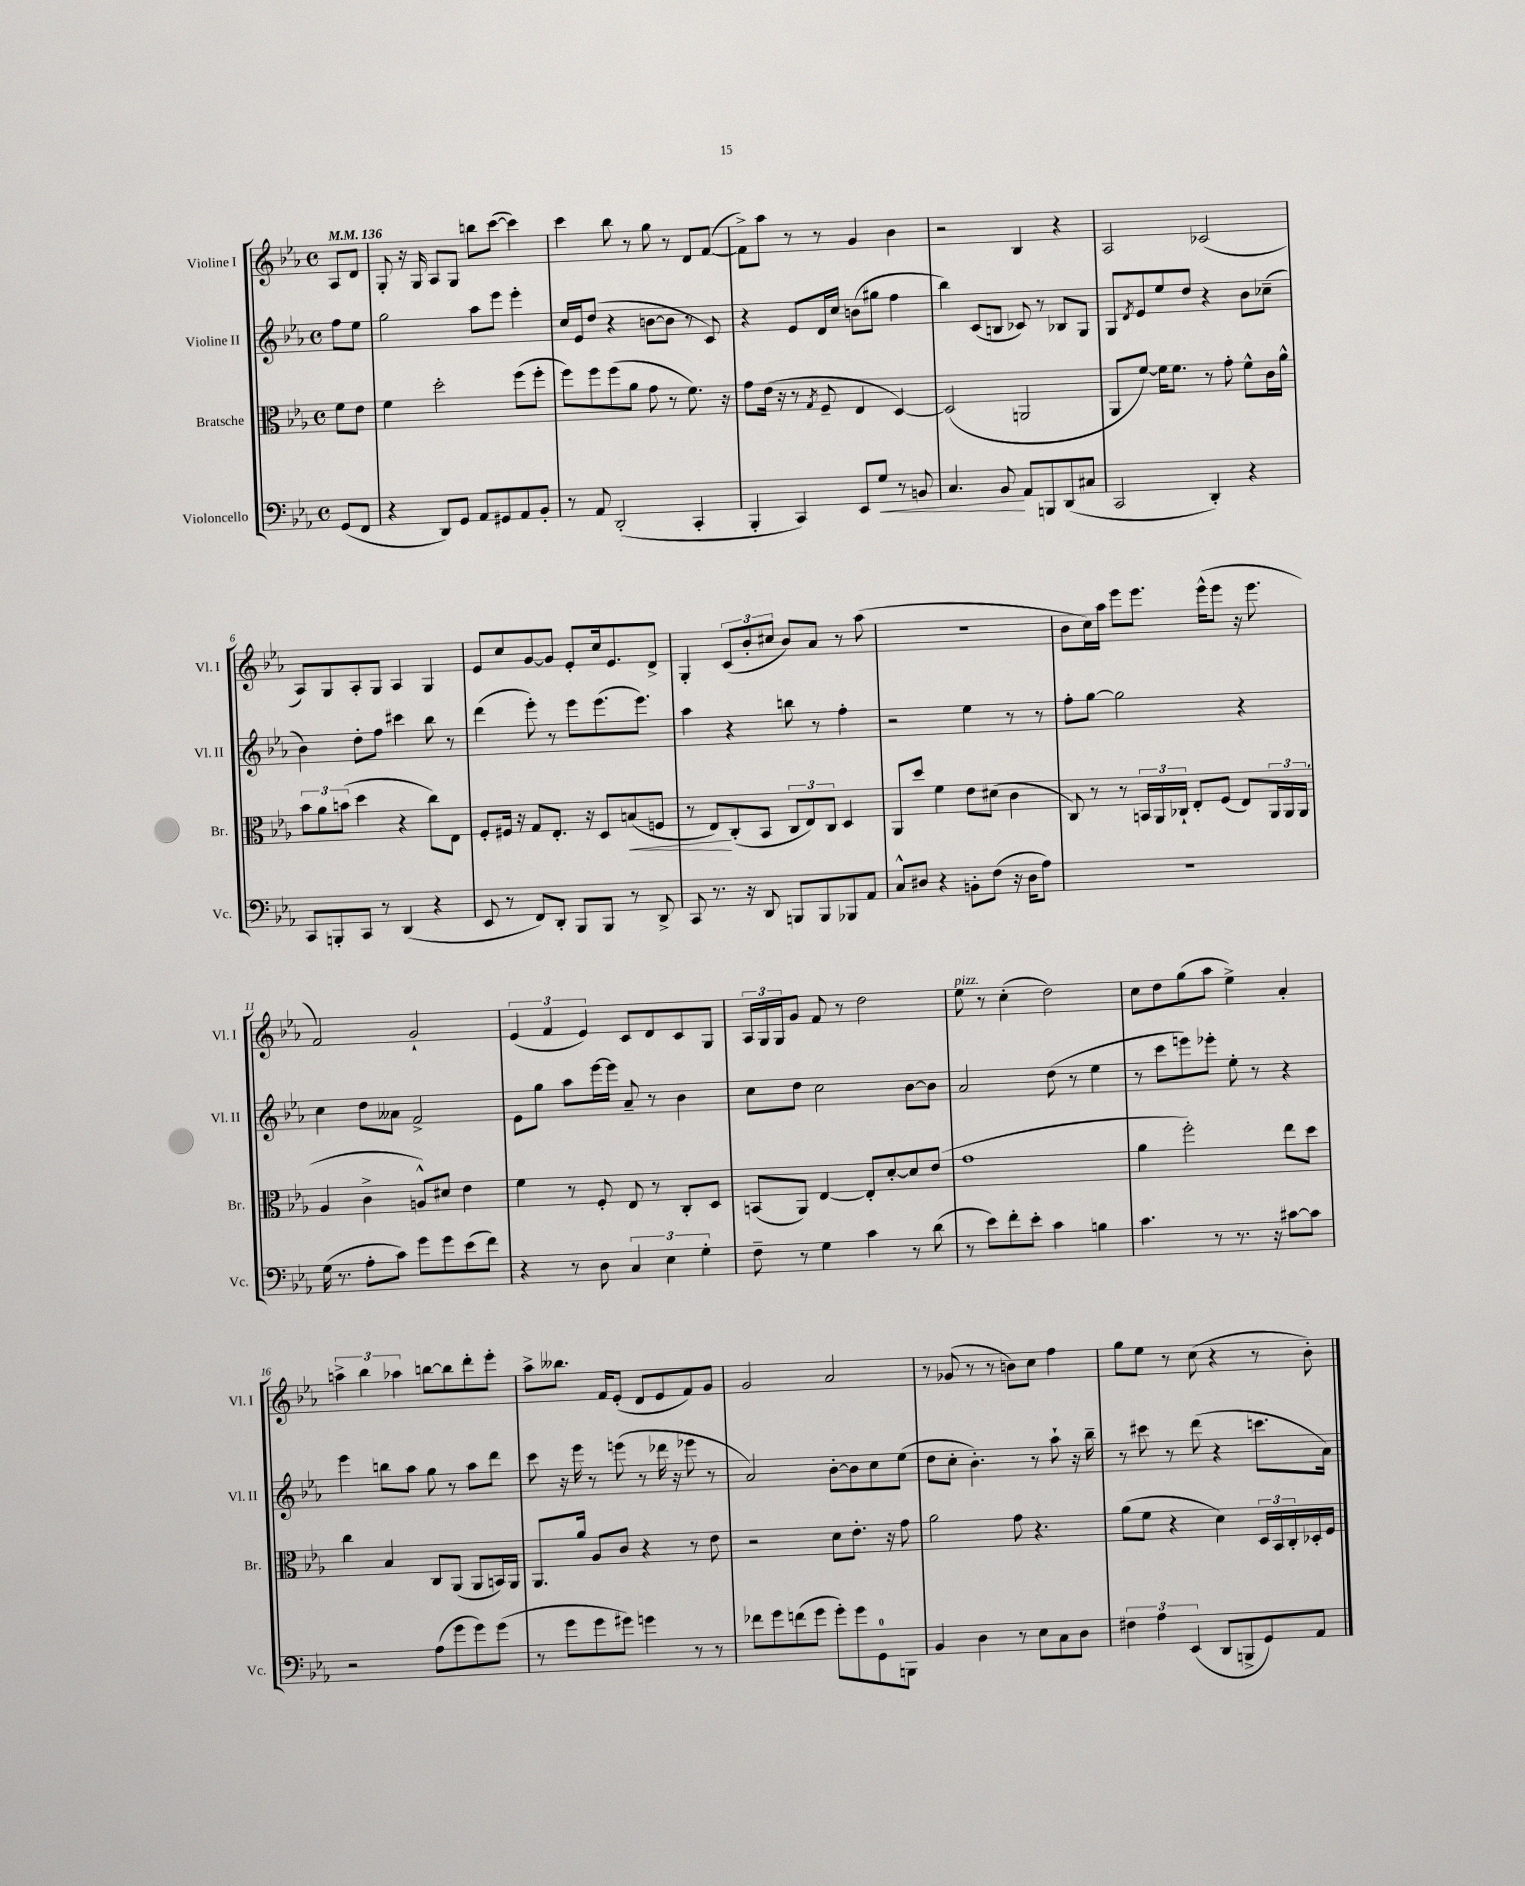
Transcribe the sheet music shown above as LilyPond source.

<<
\new StaffGroup <<
\new Staff = "s0" \with { instrumentName = "Violine I" shortInstrumentName = "Vl. I" } {
    \clef treble \key ees \major \defaultTimeSignature \time 4/4 \partial 4 \tempo 4 = 136
    aes8 d'8 |
    g8-. r16 g16 aes8 g8 b''8 c'''8~( c'''4) |
    c'''4 bes''8 r8 g''8 r8 d'8 f'8~( |
    f'8->) aes''8 r8 r8 g'4 bes'4 |
    r2 bes4 r4 |
    aes2 ces'2( |
    aes8) g8 aes8-. g8 aes4 g4 |
    ees'8 c''8 g'8~ g'8 ees'8-. c''16 ees'8. d'8-> |
    g4-. \tuplet 3/2 { c'8( bes'8-. cis''8 } bes'8) aes'8 r8 aes''8( |
    r1 |
    bes'8 c''16) aes''16 ees'''8 ees'''8. ees'''16-^( ees'''8 r16 ees'''8. |
    f'2) g'2-! |
    \tuplet 3/2 { ees'4( f'4 ees'4) } c'8 d'8 c'8 g8 |
    \tuplet 3/2 { aes16 g16 g16 } g'8 f'8 r8 d''2 |
    ees''8^\markup { \italic "pizz." } r8 c''4-.( d''2) |
    c''8 d''8 g''8( aes''8 ees''4->) aes'4-. |
    \tuplet 3/2 { a''4-> bes''4 aes''4 } b''8~ b''8 d'''8-. ees'''8-. |
    aes''8-> beses''8. f'16 ees'8-.( d'8 ees'8 f'8) g'8 |
    g'2 aes'2 |
    r8 ges'8( r8 r8 b'8) c''8 f''4 |
    g''8 ees''8 r8 c''8( r4 r8 bes'8-.) \bar "|." |
}
\new Staff = "s1" \with { instrumentName = "Violine II" shortInstrumentName = "Vl. II" } {
    \clef treble \key ees \major \defaultTimeSignature \time 4/4 \partial 4
    f''8 ees''8 |
    g''2 aes''8 ees'''8 ees'''4-. |
    c''16 ees'16 d''8( r4 b'8~ b'8 r8 c'8) |
    r4 ees'8 d'16 c''16 b'8( gis''8 f''4 |
    bes''4) c'8( b8 ces'8) r8 bes8 g8 |
    g8 \acciaccatura { d'8 } ees'8 ees''8 d''8 r4 bes'8 ces''8--( |
    bes'4) d''8-. f''8 cis'''4 bes''8 r8 |
    d'''4( ees'''8-.) r8 ees'''8 ees'''8.( ees'''8.) |
    aes''4 r4 b''8 r8 f''4-. |
    r2 ees''4 r8 r8 |
    f''8-. g''8~ g''2 r4 |
    c''4 d''8 aeses'8 f'2-> |
    ees'8 g''8 aes''8 ees'''16~ ees'''16 aes'8-- r8 bes'4 |
    c''8 d''8 c''2 bes'8~ bes'8 |
    aes'2 d''8( r8 ees''4 |
    r8 c'''8 e'''8) ees'''8-. ees''8-. r8 r4 |
    ees'''4 b''8 aes''8 g''8 r8 aes''8 d'''8 |
    c'''8 r16 ees'''16 r8 e'''8( r8 des'''16 r16 ees'''8 r8 |
    aes'2) bes'8~-. bes'8 c''8 ees''8( |
    d''8 c''8-. bes'4.-.) r8 aes''8-! r16 bes''16-- |
    r8 cis'''8 r8 d'''8( r4 c'''8. aes'16) \bar "|." |
}
\new Staff = "s2" \with { instrumentName = "Bratsche" shortInstrumentName = "Br." } {
    \clef alto \key ees \major \defaultTimeSignature \time 4/4 \partial 4
    f'8 ees'8 |
    f'4 d''2-. f''8( f''8-. |
    f''8) f''8 f''8( aes'8 g'8 r8 f'8.) r16 |
    g'8 ees'16( r16 r8 \acciaccatura { g8 } f8-- ees4 d4~) |
    d2( a,2 |
    aes,8 f'8~) f'16 f'8. r8 g'8-. f'8-^ c'16 aes'16-^ |
    \tuplet 3/2 { bes'8 aes'8 b'8( } d''4 r4 c''8) ees8 |
    f8-. fis16 r16 g8 ees8.-. r16 d8 b8\<( f8 |
    r8 ees8\!) c8-.( bes,8 \tuplet 3/2 { c8 ees8) c8 } d4 |
    aes,8 d''8 f'4 ees'8 dis'8( c'4 |
    c8) r8 r8 \tuplet 3/2 { b,16 aes,16 ces16-! } ees8-. f8( ees8) \tuplet 3/2 { aes,16 aes,16 aes,16( } |
    aes4 c'4-> a8-^) dis'8 ees'4 |
    f'4 r8 f8-. ees8 r8 c8-. d8 |
    b,8( aes,8) ees4~ ees8-. d'8~-. d'8 ees'8( |
    g'1 |
    aes'4 f''2-.) ees''8 d''8 |
    c''4 bes4 c8 aes,8( aes,8 b,16) aes,16 |
    aes,8. aes'16 aes8 c'8 r4 r8 ees'8 |
    r2 d'8 ees'8.-. r16 g'8 |
    aes'2 g'8 r4. |
    aes'8( f'8 r4 d'4) \tuplet 3/2 { d16 bes,16 c16-. } des16-. f16 \bar "|." |
}
\new Staff = "s3" \with { instrumentName = "Violoncello" shortInstrumentName = "Vc." } {
    \clef bass \key ees \major \defaultTimeSignature \time 4/4 \partial 4
    g,8( f,8 |
    r4 d,8) g,8 aes,8 gis,8 aes,8 bes,8-. |
    r8 aes,8 d,2-.( c,4-. |
    bes,,4-. c,4) ees,8 g8\< r8 b,8 |
    c4. bes,8\! aes,8 b,,8 d,8( cis8 |
    c,2 d,4-.) r4 |
    c,8 b,,8-. c,8 r8 d,4( r4 |
    ees,8 r8 f,8) d,8-. bes,,8 bes,,8 r8 d,8-> |
    c,8 r8. r16 d,8 b,,8 b,,8 bes,,8 aes,8 |
    c8-^ dis8 r4 b,8-. f8( r16 dis16 aes8) |
    R1 |
    g16( r8. aes8-. c'8) g'8 g'8 ees'8( f'8) |
    r4 r8 d8 \tuplet 3/2 { c4 ees4 g4-. } |
    f8-- r8 g4 c'4 r8 d'8( |
    r8 ees'8) f'8-. ees'8-. c'4 b4 |
    c'4. r8 r8. r16 cis'8~ cis'8 |
    r2 aes8( g'8 g'8) g'8( |
    r8 g'8 g'8 gis'8) g'4 r8 r8 |
    fes'8 g'8 f'8( g'8 g'8-.) g'8 g,8-0 b,,8 |
    bes,4 d4 r8 ees8 c8 d8 |
    \tuplet 3/2 { fis4 aes4 ees,4( } d,8 b,,8-> g,8) aes,8 \bar "|." |
}
>>
>>
